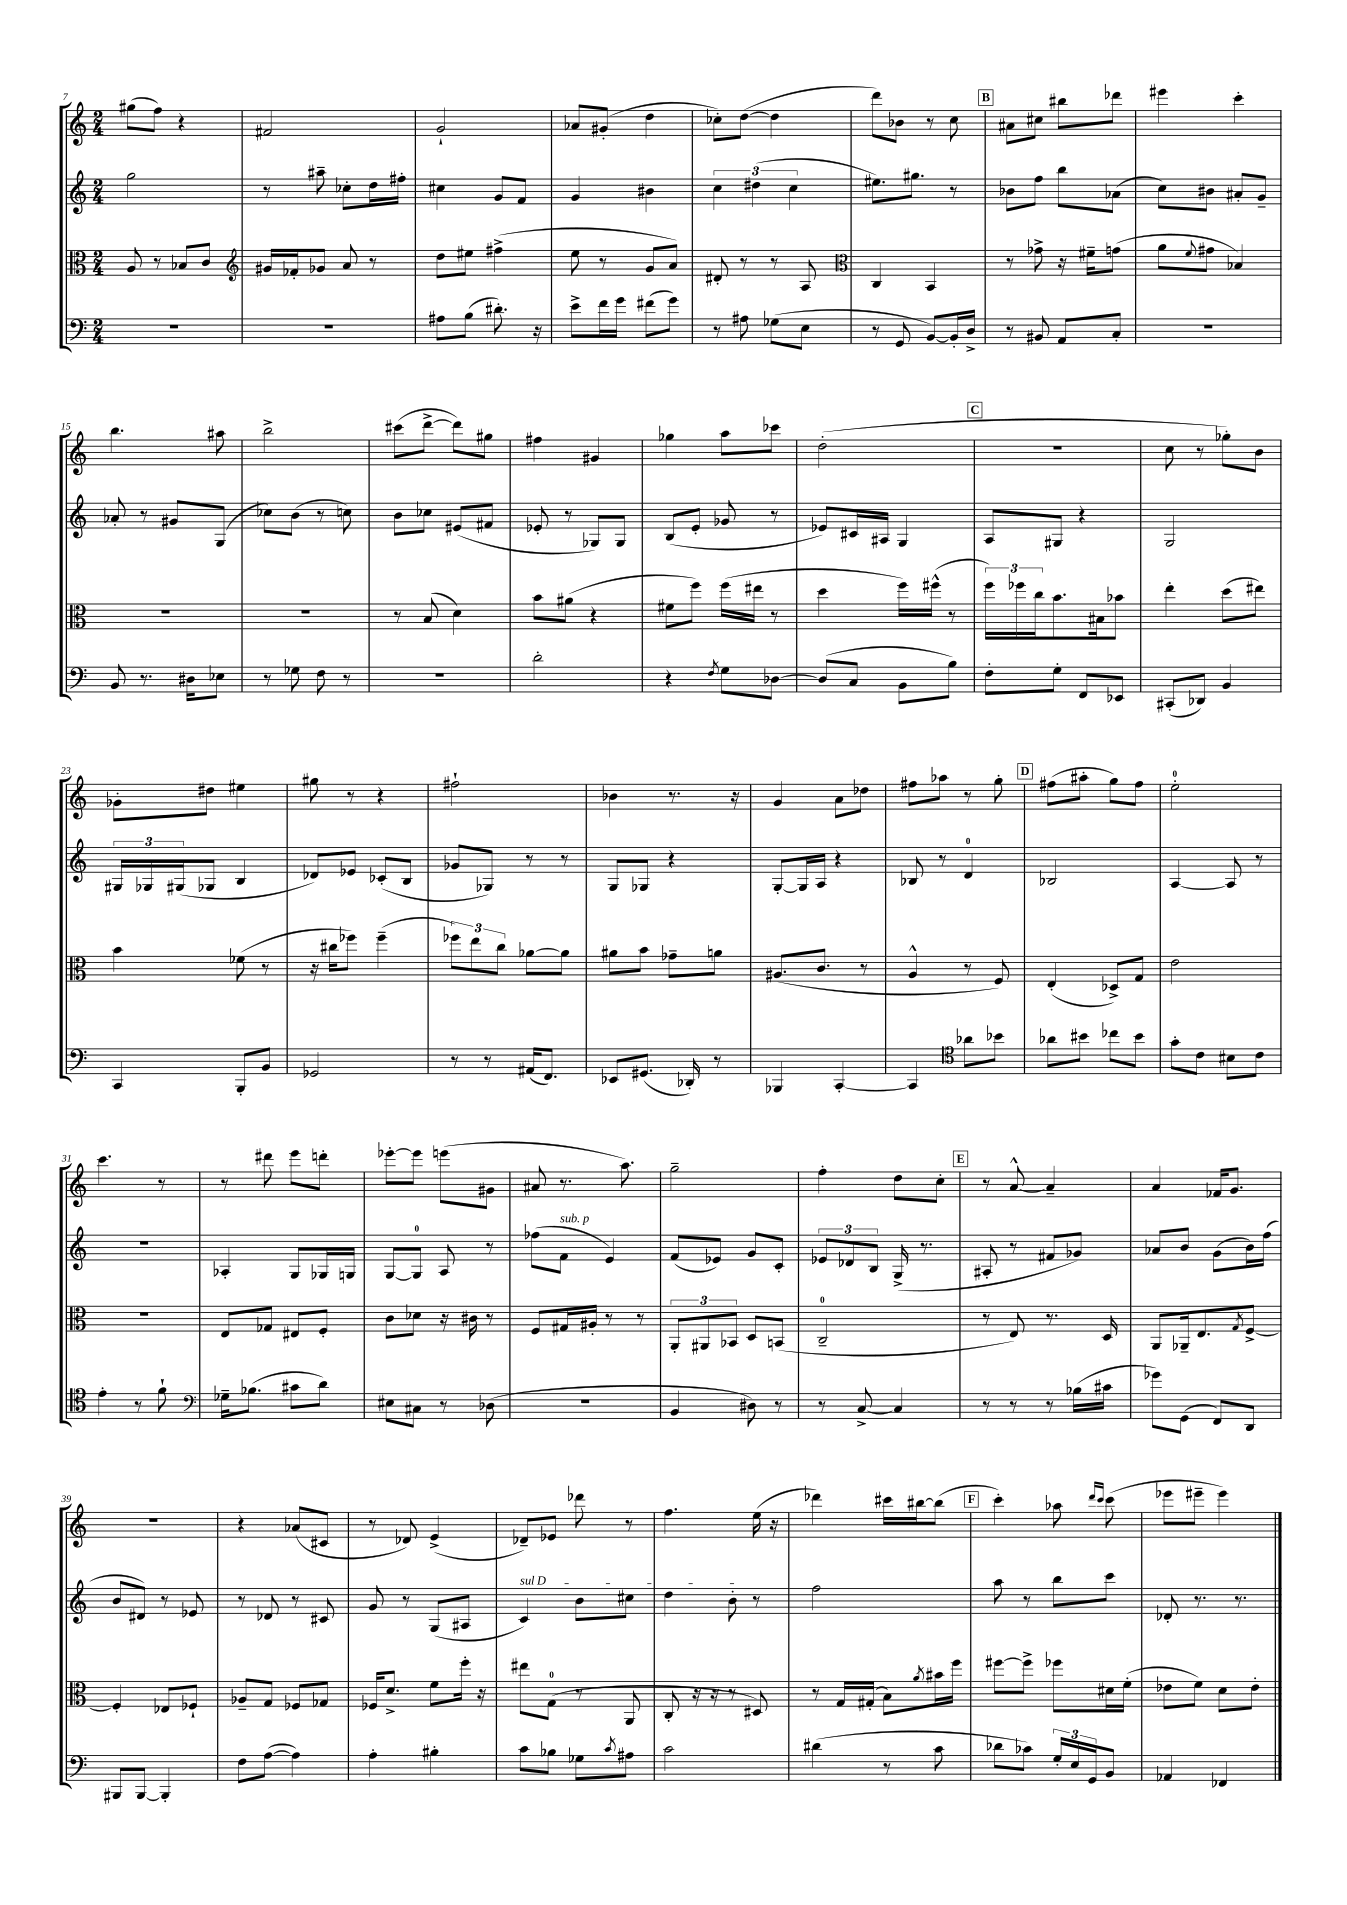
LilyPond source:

<<
\new StaffGroup <<
\new Staff = "s0" {
    \clef treble \key c \major \numericTimeSignature \time 2/4
    gis''8( f''8) r4 |
    fis'2 |
    g'2-! |
    aes'8 gis'8-.( d''4 |
    ces''8-.) d''8~( d''4 |
    d'''8) bes'8 r8 c''8 |
    \mark \markup { \box "B" } ais'8 cis''8 bis''8 des'''8 |
    eis'''4 c'''4-. |
    b''4. ais''8 |
    b''2-> |
    cis'''8( d'''8~-> d'''8) gis''8 |
    fis''4 gis'4 |
    ges''4 a''8 ces'''8 |
    d''2-.( |
    \mark \markup { \box "C" } r2 |
    c''8 r8 ges''8-.) b'8 |
    ges'8-. dis''8 eis''4 |
    gis''8 r8 r4 |
    fis''2-! |
    bes'4 r8. r16 |
    g'4 a'8 des''8 |
    fis''8 aes''8 r8 g''8-. |
    \mark \markup { \box "D" } fis''8( ais''8-. g''8) fis''8 |
    e''2-0-. |
    c'''4. r8 |
    r8 dis'''8 e'''8 d'''8-. |
    ees'''8~-. ees'''8 e'''8( gis'8 |
    ais'8 r8. a''8.) |
    g''2-- |
    f''4-. d''8 c''8-. |
    \mark \markup { \box "E" } r8 a'8~-^ a'4-- |
    a'4 fes'16 g'8. |
    R2 |
    r4 aes'8( cis'8 |
    r8 des'8) e'4->( |
    des'8--) ees'8 des'''8 r8 |
    f''4. e''16( r16 |
    des'''4) cis'''16 bis''16~ bis''8( |
    \mark \markup { \box "F" } c'''4-.) aes''8 \grace { d'''16 c'''16 } c'''8( |
    ees'''8 eis'''8-- eis'''4) \bar "|." |
}
\new Staff = "s1" {
    \clef treble \key c \major \numericTimeSignature \time 2/4
    g''2 |
    r8 ais''8-- ces''8-. d''16 fis''16-. |
    cis''4 g'8 f'8 |
    g'4 bis'4 |
    \tuplet 3/2 { c''4 dis''4( c''4 } |
    eis''8.) gis''8. r8 |
    \mark \markup { \box "B" } bes'8 f''8 b''8 aes'8( |
    c''8) bis'8 ais'8-. g'8-- |
    aes'8-. r8 gis'8 g8( |
    ces''8) b'8( r8 c''8) |
    b'8 ces''8 eis'8( fis'8 |
    ees'8-. r8 ges8) ges8 |
    b8( e'8-. ges'8 r8 |
    ees'8) cis'16 ais16 g4 |
    \mark \markup { \box "C" } a8 gis8 r4 |
    g2 |
    \tuplet 3/2 { gis16 ges16 gis16( } ges8 b4 |
    des'8) ees'8 ces'8-.( b8 |
    ges'8 ges8) r8 r8 |
    g8 ges8 r4 |
    g8~-. g16 a16 r4 |
    bes8 r8 d'4-0 |
    \mark \markup { \box "D" } bes2 |
    a4~ a8 r8 |
    r2 |
    aes4-. g8 ges16 g16 |
    g8~ g8-0 a8 r8 |
    fes''8( f'8^\markup { \italic "sub. p" } e'4) |
    f'8( ees'8) g'8 c'8-. |
    \tuplet 3/2 { ees'8 des'8 b8 } g16->( r8. |
    \mark \markup { \box "E" } ais8-. r8 fis'8 ges'8) |
    aes'8 b'8 g'8( b'16) f''16( |
    b'8 dis'8) r8 ees'8 |
    r8 des'8 r8 cis'8 |
    g'8 r8 g8( ais8 |
    \once \override TextSpanner.bound-details.left.text = \markup { \italic "sul D" } c'4\startTextSpan) b'8 cis''8 |
    d''4 b'8-.\stopTextSpan r8 |
    f''2 |
    \mark \markup { \box "F" } a''8 r8 b''8 c'''8 |
    des'8-. r8. r8. \bar "|." |
}
\new Staff = "s2" {
    \clef alto \key c \major \numericTimeSignature \time 2/4
    a8 r8 bes8 c'8 |
    \clef treble gis'16 fes'16-. ges'8 a'8 r8 |
    d''8 eis''8 fis''4->( |
    e''8 r8 g'8 a'8) |
    dis'8-. r8 r8 a8 |
    \clef alto c4 b,4 |
    \mark \markup { \box "B" } r8 ges'8-> r16 fis'16-- g'8( |
    a'8 \appoggiatura { f'8 } gis'8 bes4) |
    R2 |
    R2 |
    r8 b8( d'4) |
    b'8 ais'8( r4 |
    fis'8 f''8) f''16( eis''16 r8 |
    d''4 f''16) fis''16-^( r8 |
    \mark \markup { \box "C" } \tuplet 3/2 { f''16) fes''16 c''16 } b'8. bis16 bes'8 |
    e''4-. d''8( eis''8) |
    b'4 fes'8( r8 |
    r16 cis''16 fes''8) fes''4--( |
    \tuplet 3/2 { fes''8) e''8 c''8 } aes'8~ aes'8 |
    ais'8 b'8 ges'8-- a'8 |
    ais8.( c'8. r8 |
    a4-^ r8 f8) |
    \mark \markup { \box "D" } e4-.( des8->) g8 |
    e'2 |
    r2 |
    e8 ges8 eis8 f8-. |
    c'8 des'8 r16 cis'16 r8 |
    f8 gis16 ais16-. r8 r8 |
    \tuplet 3/2 { a,8-. ais,8 bes,8 } d8 b,8( |
    c2-0-- |
    \mark \markup { \box "E" } r8 e8) r8. d16 |
    a,8 aes,16-- e8. \acciaccatura { g8 } f8~-> |
    f4-. ees8 fes8-! |
    aes8-- g8 fes8 ges8 |
    fes16 d'8.-> f'8 f''16-. r16 |
    eis''8 g8-0( r8 a,8 |
    c8-. r16 r16 r8 dis8) |
    r8 g16 gis16-.( b8) \acciaccatura { a'8 } bis'16 f''16 |
    \mark \markup { \box "F" } fis''8~ fis''8-> fes''8 dis'16 f'16-.( |
    ees'8 f'8) d'8 ees'8-. \bar "|." |
}
\new Staff = "s3" {
    \clef bass \key c \major \numericTimeSignature \time 2/4
    R2 |
    R2 |
    ais8 b8( dis'8.-.) r16 |
    e'8-> f'16 g'16 fis'8( g'8) |
    r8 ais8 ges8( e8 |
    r8 g,8 b,8~) b,16-. d16-> |
    \mark \markup { \box "B" } r8 bis,8 a,8 c8-. |
    R2 |
    b,8 r8. dis16 ees8 |
    r8 ges8 f8 r8 |
    r2 |
    d'2-. |
    r4 \acciaccatura { f8 } g8 des8~ |
    des8( c8 b,8 b8) |
    \mark \markup { \box "C" } f8-. g8-. f,8 ees,8 |
    cis,8-.( des,8) b,4 |
    c,4 b,,8-. b,8 |
    ges,2 |
    r8 r8 ais,16( f,8.) |
    ees,8 gis,8.( des,16-.) r8 |
    bes,,4 c,4~-. |
    c,4 \clef tenor aes'8 bes'8 |
    \mark \markup { \box "D" } aes'8 bis'8 ces''8 bis'8 |
    g'8-. c'8 bis8 c'8 |
    e'4-. r8 f'8-! |
    \clef bass ges16-- bes8.( cis'8 d'8) |
    eis8 cis8 r8 des8( |
    R2 |
    b,4 dis8) r8 |
    r8 c8~-> c4 |
    \mark \markup { \box "E" } r8 r8 r8 bes16( cis'16 |
    ges'8) g,8( f,8) d,8 |
    bis,,8 bis,,8~ bis,,4-. |
    f8 a8~( a4) |
    a4-. bis4-. |
    c'8 bes8 ges8 \acciaccatura { c'8 } ais8 |
    c'2 |
    dis'4( r8 c'8 |
    \mark \markup { \box "F" } des'8 ces'8) \tuplet 3/2 { g16-. e16 g,16 } b,8 |
    aes,4 fes,4 \bar "|." |
}
>>
>>
\layout { \context { \Score currentBarNumber = #7 } }
